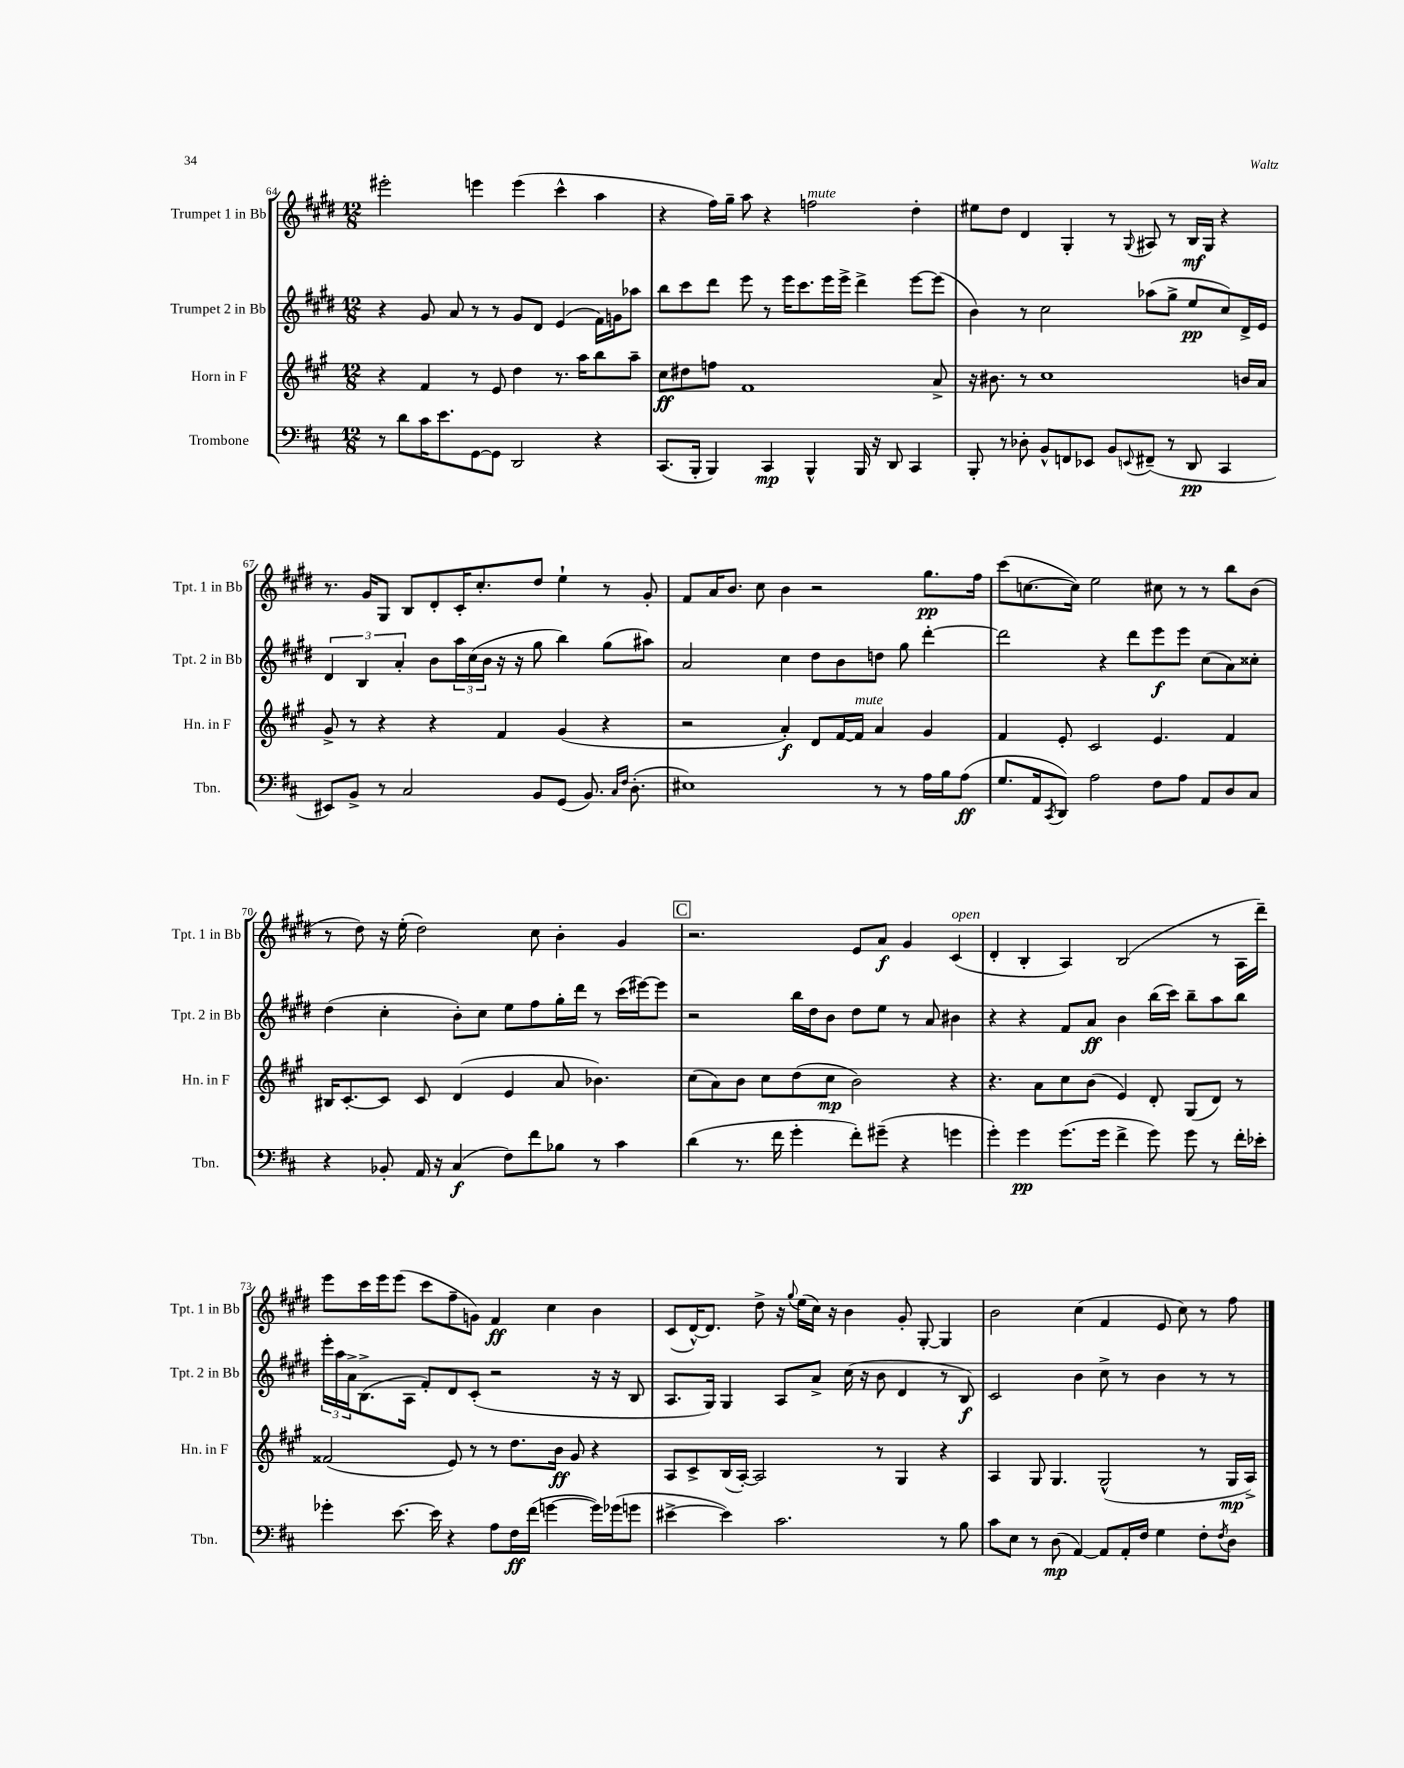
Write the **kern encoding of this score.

**kern	**kern	**kern	**kern
*staff4	*staff3	*staff2	*staff1
*clefF4	*clefG2	*clefG2	*clefG2
*k[f#c#]	*k[f#c#g#]	*k[f#c#g#d#]	*k[f#c#g#d#]
*M12/8	*M12/8	*M12/8	*M12/8
8r	4r	4r	2eee#'\
8d\L	.	.	.
16c#\K	4f#/	8g#/	.
8.e\	.	.	.
.	.	8a/	.
[8GG\	8r	8r	4eee\
8GG\]J	8e/	8r	.
2DD/	4dd\	8g#/L	(4eee\
.	.	8d#/J	.
.	8.r	(4e/	4ccc#^^\
.	16aa\LK	.	.
4r	8bb\	16f#\LL)	4aa\
.	.	16g\J	.
.	8aa~\J	8aa-\J	.
=	=	=	=
(8.CC#/L	8cc#\L	8bb\L	4r
.	8dd#\	8ccc#\	.
16BBB'/Jk	.	.	.
4BBB/)	8ff\J	8ddd#\J	16ff#\LL)
.	.	.	16gg#~\JJ
.	1f#	8eee\	8aa\
4CC#/	.	8r	4r
.	.	16eee\LK	.
.	.	8.ccc#\	.
4BBB^^/	.	.	2ff\
.	.	16eee\L	.
.	.	16eee^\JJ	.
16BBB/	.	4ddd#^\	.
16r	.	.	.
8DD/	.	.	.
4CC#/	.	[8eee\L	4dd#'\
.	8a^/	(8eee\]J	.
=	=	=	=
8BBB'/	16r	4b\)	8ee#\L
.	8.b#\	.	.
8r	.	.	8dd#\J
8D-'\	8r	8r	4d#/
8BB^^/L	1cc#	2cc#\	.
8FF/	.	.	4G#'/
8EE-/J	.	.	.
8BB/L	.	.	8r
8qqEE/	.	.	8qqG#/
(8FF#~/J	.	(8aa-\L	8A#/
8r	.	8gg#^\J	8r
8DD/	.	8ee/L	16B/LL
.	.	.	16G#/JJ
4CC#/	.	8cc#/)	4r
.	16b/LL	16d#^/L	.
.	16a/JJ	16e/JJ	.
=	=	=	=
8EE#/L)	8g#^/	6d#/	8.r
8BB^/J	8r	.	.
.	.	6B/	.
.	.	.	16g#/LK
8r	4r	.	8G#/J
.	.	6a'/	.
2C#/	.	.	8B/L
.	4r	8b\L	8d#'/
.	.	24aa\L	16c#'/K
.	.	(24cc#\	.
.	.	.	8.cc#'/
.	.	24b\JJ	.
.	4f#/	16r	.
.	.	16r	.
8BB/L	.	8gg#\	8dd#/J
(8GG/J	(4g#/	4bb\)	4ee`\
8.BB/)	.	.	.
.	4r	(8gg#\L	8r
16qqC#/LL	.	.	.
16qqF#/JJ	.	.	.
(8.D'\	.	.	.
.	.	8aa#\J)	8g#'/
=	=	=	=
1E#)	2r	2a/	8f#/L
.	.	.	16a/K
.	.	.	8.b/J
.	.	.	8cc#\
.	4a'/)	4cc#\	4b\
.	8d/L	8dd#\L	2r
.	[16f#/L	8b\	.
.	16f#/]JJ	.	.
8r	4a/	8dd\J	.
8r	.	8gg#\	.
16A\LL	4g#/	[4ddd#'\	8.gg#\L
16B\J	.	.	.
(8A\J	.	.	.
.	.	.	16ff#\Jk
=	=	=	=
8.G/L	4f#/	2ddd#\]	(8ccc#\L
.	.	.	[8.cc\
16AA/k	.	.	.
8qCC#/	.	.	.
8DD/J)	8e'/	.	.
.	.	.	16cc\]Jk)
2A\	2c#/	.	2ee\
.	.	4r	.
.	.	8ddd#\L	.
8F#\L	4.e/	8eee\	8cc#\
8A\J	.	8eee\J	8r
8AA/L	.	(8cc#\L	8r
8D/	4f#/	8a\)	8bb\L
8C#/J	.	8cc##'\J	(8b\J
=	=	=	=
4r	16B#/LK	(4dd#\	8r
.	[8.c#'/	.	.
.	.	.	8dd#\)
8BB-'/	8c#/]J	4cc#'\	16r
.	.	.	(16ee'\
16AA/	8c#/	.	2dd#\)
16r	.	.	.
(4C#/	(4d/	8b'\L)	.
.	.	8cc#\J	.
8F#\L)	4e/	8ee\L	.
8f#\	.	8ff#\	8cc#\
8B-\J	8a/	16gg#'\L	4b'\
.	.	16ddd#\JJ	.
8r	4.b-\)	8r	.
4c#\	.	(16ccc#\LL	4g#/
.	.	[16eee#\J)	.
.	.	8eee#\]J	.
=	=	=	=
(4d\	(8cc#\L	2r	2.r
.	8a\)	.	.
8.r	8b\J	.	.
.	8cc#\L	.	.
16f#\	.	.	.
4g'\	(8dd\	16bb\LL	.
.	.	16dd#\J	.
.	8cc#\J	8b\J	.
8f#'\L)	2b\)	8dd#\L	8e/L
(8g#~\J	.	8ee\J	8a/J
4r	.	8r	4g#/
.	.	8a/	.
4g\	4r	4b#\	(4c#/
=	=	=	=
4g'\)	4.r	4r	4d#'/
4g\	.	4r	4B'/
.	8a\L	.	.
(8.g\L	8cc#\	8f#/L	4A/)
.	(8b\J	8a/J	.
16g\Jk	.	.	.
4f#^\	4e/)	4b\	(2B/
8g\)	8d'/	(16bb\LL	.
.	.	16ccc#\JJ)	.
8g\	(8G#/L	8bb~\L	.
8r	8d/J)	8aa\	8r
16f#'\LL	8r	8bb\J	16A\LL
16e-'\JJ	.	.	16ddd#~\JJ)
=	=	=	=
4g-'\	(2f##/	24eee'\LL	8eee\L
.	.	24aa\	.
.	.	24a^\J	.
.	.	(8.B^\	16ccc#\L
.	.	.	16eee\J
[8.e\	.	.	(8eee\J
.	.	16A\Jk	.
.	.	8f#'/L)	8ccc#\L
16e\]	.	.	.
4r	8e/)	8d#/	8ff#~\
.	8r	(8c#'/J	8g\J)
8A\L	8r	2r	4f#/
16F#\L	8.dd\L	.	.
(16f#\JJ	.	.	.
[4g\	.	.	4cc#\
.	16b\Jk	.	.
.	8g#/	.	.
16g\]LL)	4r	16r	4b\
(16g-\J	.	16r	.
8g\J	.	8B/	.
=	=	=	=
[4e#^\	8A/L	8.A/L	(8c#/L
.	8c#^/	.	[16d#^^/K)
.	.	16G#/Jk)	8.d#/]J
4e#\])	(16B/L	4G#/	.
.	[16A'/JJ)	.	.
.	2A/]	.	8dd#^\
2.c#\	.	8A/L	16r
.	.	.	8qqgg#/
.	.	.	(16ee\LL
.	.	8a^/J	16cc#\JJ)
.	.	.	16r
.	.	(16cc#\	4b\
.	.	16r	.
.	8r	8b\	.
.	4G#/	4d#/	8g#'/
.	.	.	[8G#'/
8r	4r	8r	4G#/]
8B\	.	8B/)	.
=	=	=	=
8c#\L	4A/	2c#/	2b\
8E\J	.	.	.
8r	8G#/	.	.
(8D\	4.G#/	.	.
[4AA/)	.	4b\	(4cc#\
8AA/]L	(2G#^^/	8cc#^\	4f#/
16AA'/L	.	8r	.
16F#/JJ	.	.	.
4G\	.	4b\	8e/
.	.	.	8cc#\)
8F#'\L	8r	8r	8r
8qF#/	.	.	.
8D\J	16G#/LL	8r	8ff#\
.	16A^/JJ)	.	.
==	==	==	==
*-	*-	*-	*-
